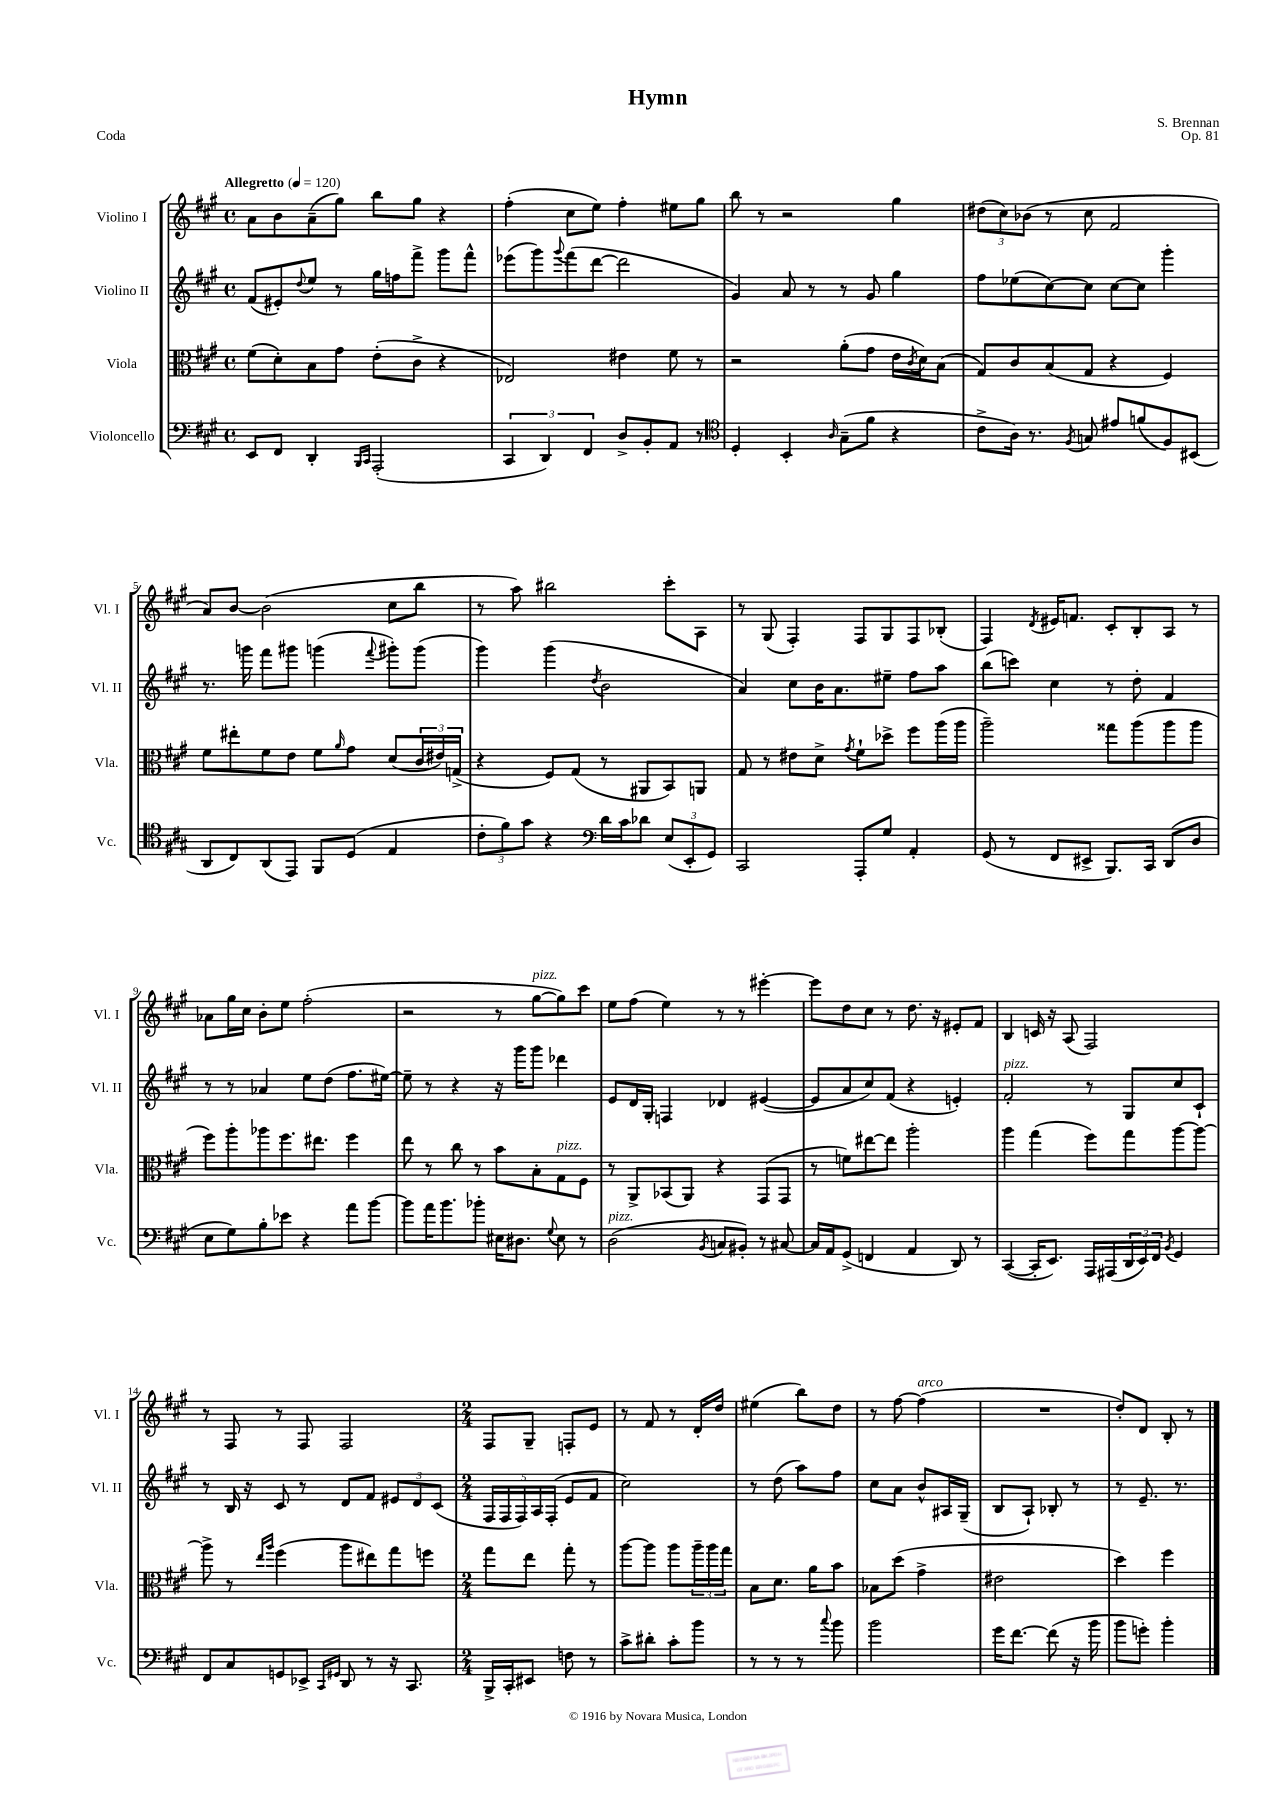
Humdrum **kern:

**kern	**kern	**kern	**kern
*staff4	*staff3	*staff2	*staff1
*clefF4	*clefC3	*clefG2	*clefG2
*k[f#c#g#]	*k[f#c#g#]	*k[f#c#g#]	*k[f#c#g#]
*M4/4	*M4/4	*M4/4	*M4/4
*met(c)	*met(c)	*met(c)	*met(c)
*MM120	*MM120	*MM120	*MM120
8EE/L	(8f#\L	(8f#/L	8a\L
8FF#/J	8d'\)	8e#'/)	8b\
.	.	8qqdd/	.
4DD'/	8B\	8ee/J	(8a~\
.	8g#\J	8r	8gg#\J)
16qqBBB/LL	.	.	.
16qqCC#/JJ	.	.	.
(2AAA'/	(8e'\L	16gg#\LL	8bb\L
.	.	16ff\J	.
.	8c#^\J	8fff#^\J	8gg#\J
.	4r	8ggg#\L	4r
.	.	8fff#^^\J	.
=	=	=	=
6CC#/	2E-/)	(8eee-\L	(4ff#'\
.	.	8ggg#\)	.
6DD/)	.	.	.
.	.	8qqggg#/	.
.	.	(8fff#\	8cc#\L
6FF#/	.	.	.
.	.	[8ddd\J	8ee\J)
8D^/L	4e#\	2ddd\]	4ff#'\
8BB'/	.	.	.
8AA/J	8f#\	.	8ee#\L
8r	8r	.	8gg#\J
=	=	=	=
*clefC4	*	*	*
4D'/	2r	4g#/)	8bb\
.	.	.	8r
4BB'/	.	8a/	2r
.	.	8r	.
16qqA/	.	.	.
(8G#~\L	(8a'\L	8r	.
8f#\J	8g#\J	8g#/	.
4r	16e\LL	4gg#\	4gg#\
.	8qc#/	.	.
.	16d\J)	.	.
.	(8B\J	.	.
=	=	=	=
8c#^\L	8G#/L)	8ff#\L	(12dd#\L
.	.	.	12cc#\)
16A\Jk)	8c#/	(8ee-\	.
.	.	.	(12b-\J
8.r	.	.	.
.	(8B/	[8cc#\)	8r
8qF#/	.	.	.
8G/	8G#/J	8cc#\]J	8cc#\
8e#/L	4r	[8cc#\L	2f#/
(8f/	.	8cc#\]J	.
8F#/)	4F#/)	4ggg#'\	.
(8BB#/J	.	.	.
=	=	=	=
8AA/L	8f#\L	8.r	8a/L)
8C#/)	8ee#'\	.	[8b/J
.	.	16ggg\	.
(8AA/	8f#\	8fff#\L	(2b\]
8EE/J)	8e\J	8ggg#\J	.
8FF#/L	8f#\L	(4ggg\	.
.	16qqa/	.	.
(8D/J	8g#\J	.	.
.	.	8qqfff#/	.
4E/	(8d/L	8ggg#'\L)	8cc#\L
.	24c#/L	(8ggg#\J	8bb\J
.	24e#/)	.	.
.	(24G^/JJ	.	.
=	=	=	=
12c#'\L	4r	4ggg#\)	8r
12f#\)	.	.	.
.	.	.	8aa\)
12g#\J	.	.	.
4r	8F#/L)	(4ggg#\	2bb#\
.	(8G#/J	.	.
*clefF4	*	*	*
.	.	8qdd/	.
16d\LL	8r	2b\	.
16c#\J	.	.	.
8d-\J	8AA#/L	.	.
(12E/L	8BB/)	.	8ccc#'\L
12EE'/	.	.	.
.	8AA/J	.	8A\J
12GG#/J)	.	.	.
=	=	=	=
2CC#/	8G#/	4a/)	8r
.	8r	.	(8G#/
.	8e#\L	8cc#\L	4F#'/)
.	8d^\J	16b\K	.
.	.	8.a\	.
.	8qg#/	.	.
8AAA'/L	8f#`\L	.	8F#/L
8G#/J	8dd-^\J	8ee#~\J	8G#/
4AA'/	8ff#\L	8ff#\L	8F#/
.	(16aa\L	8aa\J	(8B-'/J
.	16aa\JJ	.	.
=	=	=	=
(8GG#/	2aa~\)	(8bb\L	4F#/)
8r	.	8ccc\J)	.
.	.	.	8qd/
8FF#/L	.	4cc#\	16e#/LK
.	.	.	8.f/J
8EE#^/J	.	.	.
8.BBB/L)	8gg##\L	8r	8c#'/L
.	(8aa\	8dd'\	8B'/
16CC#/Jk	.	.	.
(8DD/L	8aa\	4f#/	8A/J
8D/J	8aa\J	.	8r
=	=	=	=
8E\L	8ff#\L)	8r	8a-\L
8G#\)	8aa'\	8r	16gg#\L
.	.	.	16cc#\JJ
8B'\	8aa-\	4a-/	8b'\L
8e-\J	8.ff#\	.	8ee\J
4r	.	8ee\L	(2ff#'\
.	8.ee#\J	.	.
.	.	(8dd\J	.
8a\L	4ff#\	8.ff#\L	.
[8b\J	.	.	.
.	.	[16ee#\Jk)	.
=	=	=	=
8b\]L	8ee\	8ee#~\]	2r
16a\K	8r	8r	.
8.b\	.	.	.
.	8cc#\	4r	.
8b-'\J	8r	.	.
16E#\LK	8b\L	16r	8r
8.D#\J	.	16ggg#\LK	.
.	8B'\	8ggg#\J	[8gg#\L
8qqG#/	.	.	.
8E#\	8G#\	4ddd-\	8gg#\])
8r	8F#\J	.	8ccc#\J
=	=	=	=
(2D\	8r	8e/L	8ee\L
.	8AA^/L	16d/L	(8ff#\J
.	.	16G#'/JJ	.
.	(8BB-/	4F/	4ee\)
.	8AA/J)	.	.
8qBB/	.	.	.
8C/L	4r	4d-/	8r
8BB#'/J)	.	.	8r
8r	(8GG#/L	([4e#/	[4eee#'\
[8C#/	8GG#/J	.	.
=	=	=	=
16C#/]LL	8r	8e#/]L	8eee#\]L
16AA/J	.	.	.
(8GG#^/J	8f\L)	8a/	8dd\
4FF/	[8ee#\	8cc#/)	8cc#\J
.	8ee#\]J	(8f#/J	8r
4AA/	2aa'\	4r	8.dd\
.	.	.	16r
8DD/)	.	4e'/)	8e#'/L
8r	.	.	8f#/J
=	=	=	=
([4CC#/	4aa\	2f#'/	4B/
16CC#'/]LK	(4gg#\	.	16c/
8.EE/J)	.	.	16r
.	.	.	(8A/
16AAA/LL	8ff#\L)	8r	2F#/)
(16AAA#/	.	.	.
24DD/	8gg#\	8G#/L	.
24EE/)	.	.	.
24FF#/JJ	.	.	.
8qBB/	.	.	.
4GG#/	[8aa\	8cc#/	.
.	8aa\_J	8c#`/J	.
=	=	=	=
8FF#/L	8aa^\]	8r	8r
8C#/	8r	16B/	8F#/
.	.	16r	.
.	16qqee/LL	.	.
.	16qqaa/JJ	.	.
8GG/	(4ff#\	8c#/	8r
8EE-^/J	.	8r	8F#/
16qqCC#/LL	.	.	.
16qqGG#/JJ	.	.	.
8DD/	8aa\L	8d/L	2F#/
8r	8ee#\)	8f#/J	.
16r	8gg#\	12e#/L	.
8.CC#/	.	.	.
.	.	12d/	.
.	8ff\J	.	.
.	.	(12c#/J	.
=	=	=	=
*M2/4	*M2/4	*M2/4	*M2/4
16BBB^/LL	8gg#\L	20F#/LL	8F#/L
.	.	20F#/	.
16CC#'/J	.	.	.
.	.	20F#/)	.
8EE#/J	8ee\J	.	8G#~/J
.	.	20A/	.
.	.	(20F#'/JJ	.
8F\	8gg#'\	8e/L	8F'/L
8r	8r	8f#/J	8e/J
=	=	=	=
8c#^\L	[8aa\L	2cc#\)	8r
8d#'\J	8aa\]J	.	8f#/
8c#'\L	8aa\L	.	8r
8b\J	24aa~\L	.	16d'/LL
.	24aa\	.	.
.	.	.	16dd/JJ
.	24gg#\JJ	.	.
=	=	=	=
8r	8B\L	8r	(4ee#\
8r	8.d\J	(8dd\	.
8r	.	8aa\L)	8bb\L)
.	16a\LK	.	.
8qqcc#/	.	.	.
8b\	8b\J	8ff#\J	8dd\J
=	=	=	=
2b\	8B-\L	8cc#\L	8r
.	(8dd\J	8a\J	[8ff#\
.	4g#^\	8b^^/L	(4ff#\]
.	.	16A#/L	.
.	.	(16G#~/JJ	.
=	=	=	=
16g#\LK	2e#\	8B/L	2r
[8.f#\J	.	.	.
.	.	8A`/J)	.
(8f#\]	.	8B-'/	.
16r	.	8r	.
16b\	.	.	.
=	=	=	=
8b\L	4dd\)	8r	8dd'/L)
8g'\J)	.	8.e~/	8d/J
4b'\	4ff#\	.	8B'/
.	.	8.r	.
.	.	.	8r
==	==	==	==
*-	*-	*-	*-
